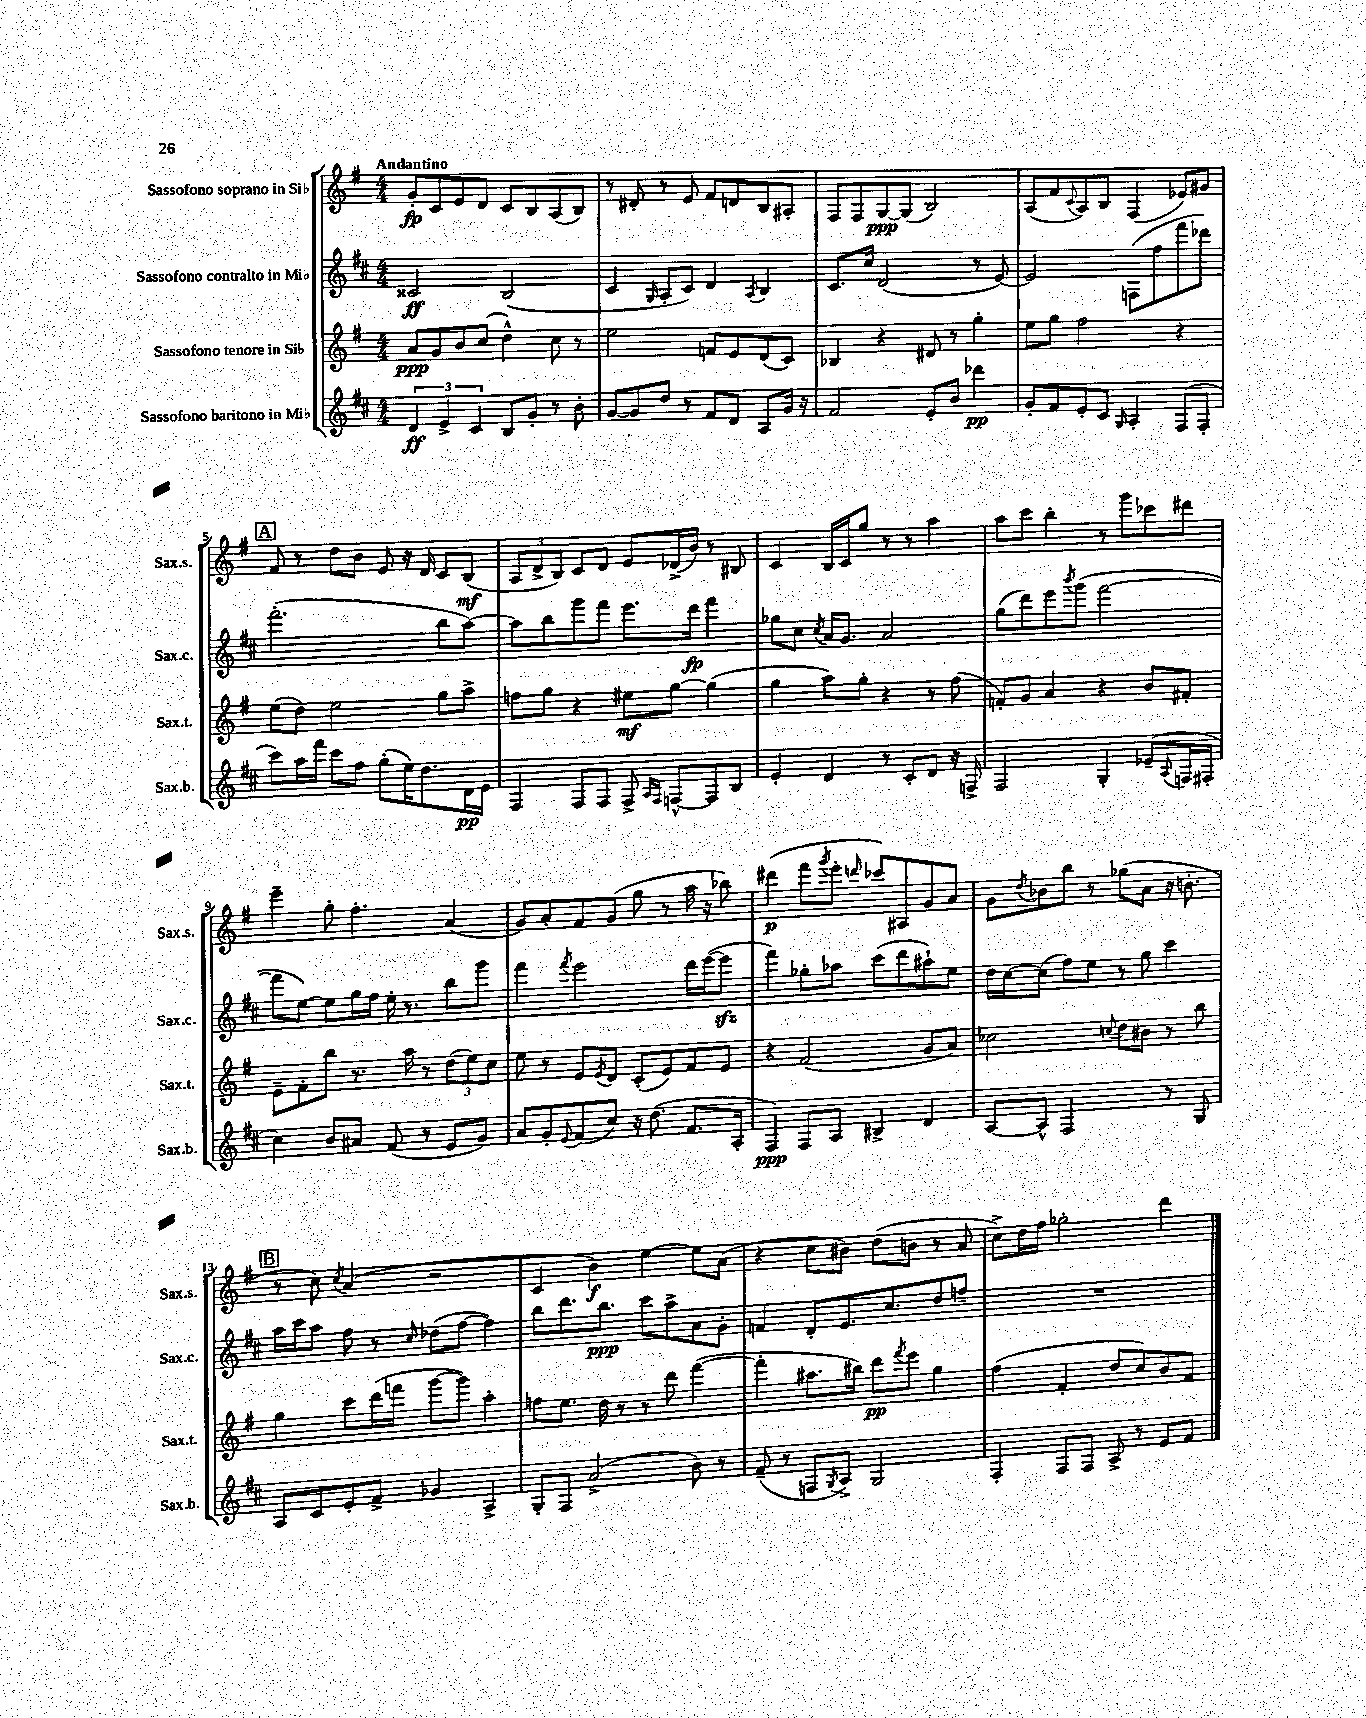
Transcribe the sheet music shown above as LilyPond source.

<<
\new StaffGroup <<
\new Staff = "s0" \with { instrumentName = "Sassofono soprano in Sib" shortInstrumentName = "Sax.s." } {
    \clef treble \key g \major \numericTimeSignature \time 4/4 \tempo "Andantino"
    g'8-.\fp c'8 e'8 d'8 c'8 b8 a8( b8) |
    r8 dis'8-. r8 e'8 fis'8 d'8 b8 ais8-. |
    fis8 fis8 g8~\ppp g8( b2) |
    a8( fis'8 \appoggiatura { c'8 } a8) b8 fis4( ees'8) gis'8 |
    \mark \markup { \box "A" } fis'8 r8 d''8 b'8 e'8 r16 d'16 c'8 b8\mf( |
    \tuplet 3/2 { a8 d'8-> b8) } c'8 d'8 e'8 des'16->( b'16) r8 bis8 |
    c'4 b16 c'16 g''8 r8 r8 a''4 |
    a''8 c'''8 b''4-. r8 g'''8 ces'''8 dis'''8 |
    e'''4-- g''8-. fis''4.-. a'4( |
    g'8) a'8-. fis'8 g'8( g''8 r8 a''16 r16 bes''8) |
    dis'''4\p( fis'''8 \acciaccatura { g'''8 } e'''8-. \grace { d'''16 } ces'''8) ais8 g'8 a'8 |
    g'8 \acciaccatura { d''8 } bes'8 b''8 r8 ges''8( a'8 r16 b'8.-. |
    \mark \markup { \box "B" } r8 c''8) \acciaccatura { c''8 } a'4( r2 |
    c'4 b'4\f) e''4~ e''8 a'8( |
    r4 c''8 bis'8) d''8( b'8 r8 a'8 |
    c''8->) d''16 fis''16 ges''2-. d'''4 \bar "|." |
}
\new Staff = "s1" \with { instrumentName = "Sassofono contralto in Mib" shortInstrumentName = "Sax.c." } {
    \clef treble \key d \major \numericTimeSignature \time 4/4
    cisis'2\ff b2( |
    cis'4 \grace { g16 } a8-. cis'8) d'4 \acciaccatura { a8 } b4 |
    cis'8. cis''16 d'2( r8 e'8~) |
    e'2 f8( fis''8 fis'''8 des'''8) |
    \mark \markup { \box "A" } fis'''2.-.( b''8 a''8~) |
    a''8 b''8 g'''8 fis'''8 e'''8. d'''16\fp fis'''4 |
    ges''8 cis''8 \acciaccatura { cis''8 } a'16 g'8. a'2 |
    g''8( d'''8) e'''8 \acciaccatura { b'''8 } g'''8( fis'''2~ |
    fis'''8 e''8~) e''8 g''16 fis''16 e''16-. r8. b''8 g'''8 |
    fis'''4 \acciaccatura { fis'''8 } e'''2 d'''16 e'''16~( e'''8\sfz |
    fis'''4) ges''8-. aes''8 cis'''8( d'''8 ais''8-!) e''8 |
    d''16 cis''16~ cis''8( fis''8) e''8 r8 g''8 cis'''4 |
    \mark \markup { \box "B" } a''16 cis'''16 a''8 fis''8 r8 \grace { cis''16 } des''8( fis''8~ fis''4) |
    b''8 d'''8. b''8.\ppp cis'''8 a''8-> a'8 g'8-. |
    f'4 d'8-. e'8. cis''8. d''8 f''8-- |
    R1 \bar "|." |
}
\new Staff = "s2" \with { instrumentName = "Sassofono tenore in Sib" shortInstrumentName = "Sax.t." } {
    \clef treble \key g \major \numericTimeSignature \time 4/4
    a'8\ppp g'8 b'8 c''8( d''4-^) c''8 r8 |
    e''2 f'8 e'8 d'8( c'8) |
    bes4 r4 dis'8 r8 g''4-. |
    e''8 g''8 fis''2 r4 |
    \mark \markup { \box "A" } e''8( d''8) e''2 g''8 a''8-> |
    f''8 g''8 r4 eis''8\mf g''8~ g''4( |
    g''4 a''8) g''8-. r4 r8 fis''8( |
    f'8-.) g'8 a'4 r4 b'8 fis'8-. |
    e'8-- fis'8-. b''8 r8. a''16 r8 \tuplet 3/2 { d''8( e''8) c''8 } |
    e''8 r8 e'8 \acciaccatura { e'8 } d'8 c'8-.( e'8) fis'8 e'8 |
    r4 fis'2( g'8 a'8) |
    ces''2 \appoggiatura { c''8 } d''8 bis'8 r8 b''8 |
    \mark \markup { \box "B" } g''4 c'''8 d'''16( f'''16 g'''8~ g'''8) a''4-. |
    f''8 e''8. d''16 r8 r8 d'''8 fis'''4~( |
    fis'''4-. ais''8. bis''16) d'''8\pp \acciaccatura { fis'''8 } e'''8 g''4 |
    fis''4( fis'4-. d''8 c''8) b'8 fis'8 \bar "|." |
}
\new Staff = "s3" \with { instrumentName = "Sassofono baritono in Mib" shortInstrumentName = "Sax.b." } {
    \clef treble \key d \major \numericTimeSignature \time 4/4
    \tuplet 3/2 { d'4\ff e'4-> cis'4 } b8 g'8-. r8 b'8-. |
    g'8~ g'8 d''8 r8 fis'8 d'8 a8 g'16 r16 |
    fis'2 e'8-. b'8 des'''4\pp |
    g'8-. fis'8 e'8-. cis'8 \grace { g16 } a4-. fis8( fis8-. |
    \mark \markup { \box "A" } cis'''8) a''16 fis'''16 cis'''8 fis''8 g''8-.( e''16) d''8. d'16\pp e'16 |
    fis4 fis8 fis8 fis8-> \grace { a16 fis16 } f8~-^ f8 b8 |
    e'4-. d'4 r8 cis'8-. d'8 r16 f16-> |
    fis2 g4-. ees'8--( \appoggiatura { a8 } f16 fis16-. |
    cis''4) b'8 ais'8 fis'8( r8 e'8 g'8) |
    a'8 g'8-. \appoggiatura { e'8 } fis'8( cis''8) r16 d''8.( fis'8. a16-. |
    fis4\ppp) fis8 a8 bis4-> d'4 |
    a8~ a8-^ fis2 r8 g8 |
    \mark \markup { \box "B" } a8 cis'8 e'8-. fis'8-> ges'4 a4-> |
    g8-. fis8 a'2->( b'8) r8 |
    fis'8--( r8 f8 \acciaccatura { g8 } a8->) g2 |
    fis4-. fis8 fis8 a8-> r8 e'8 fis'8 \bar "|." |
}
>>
>>
